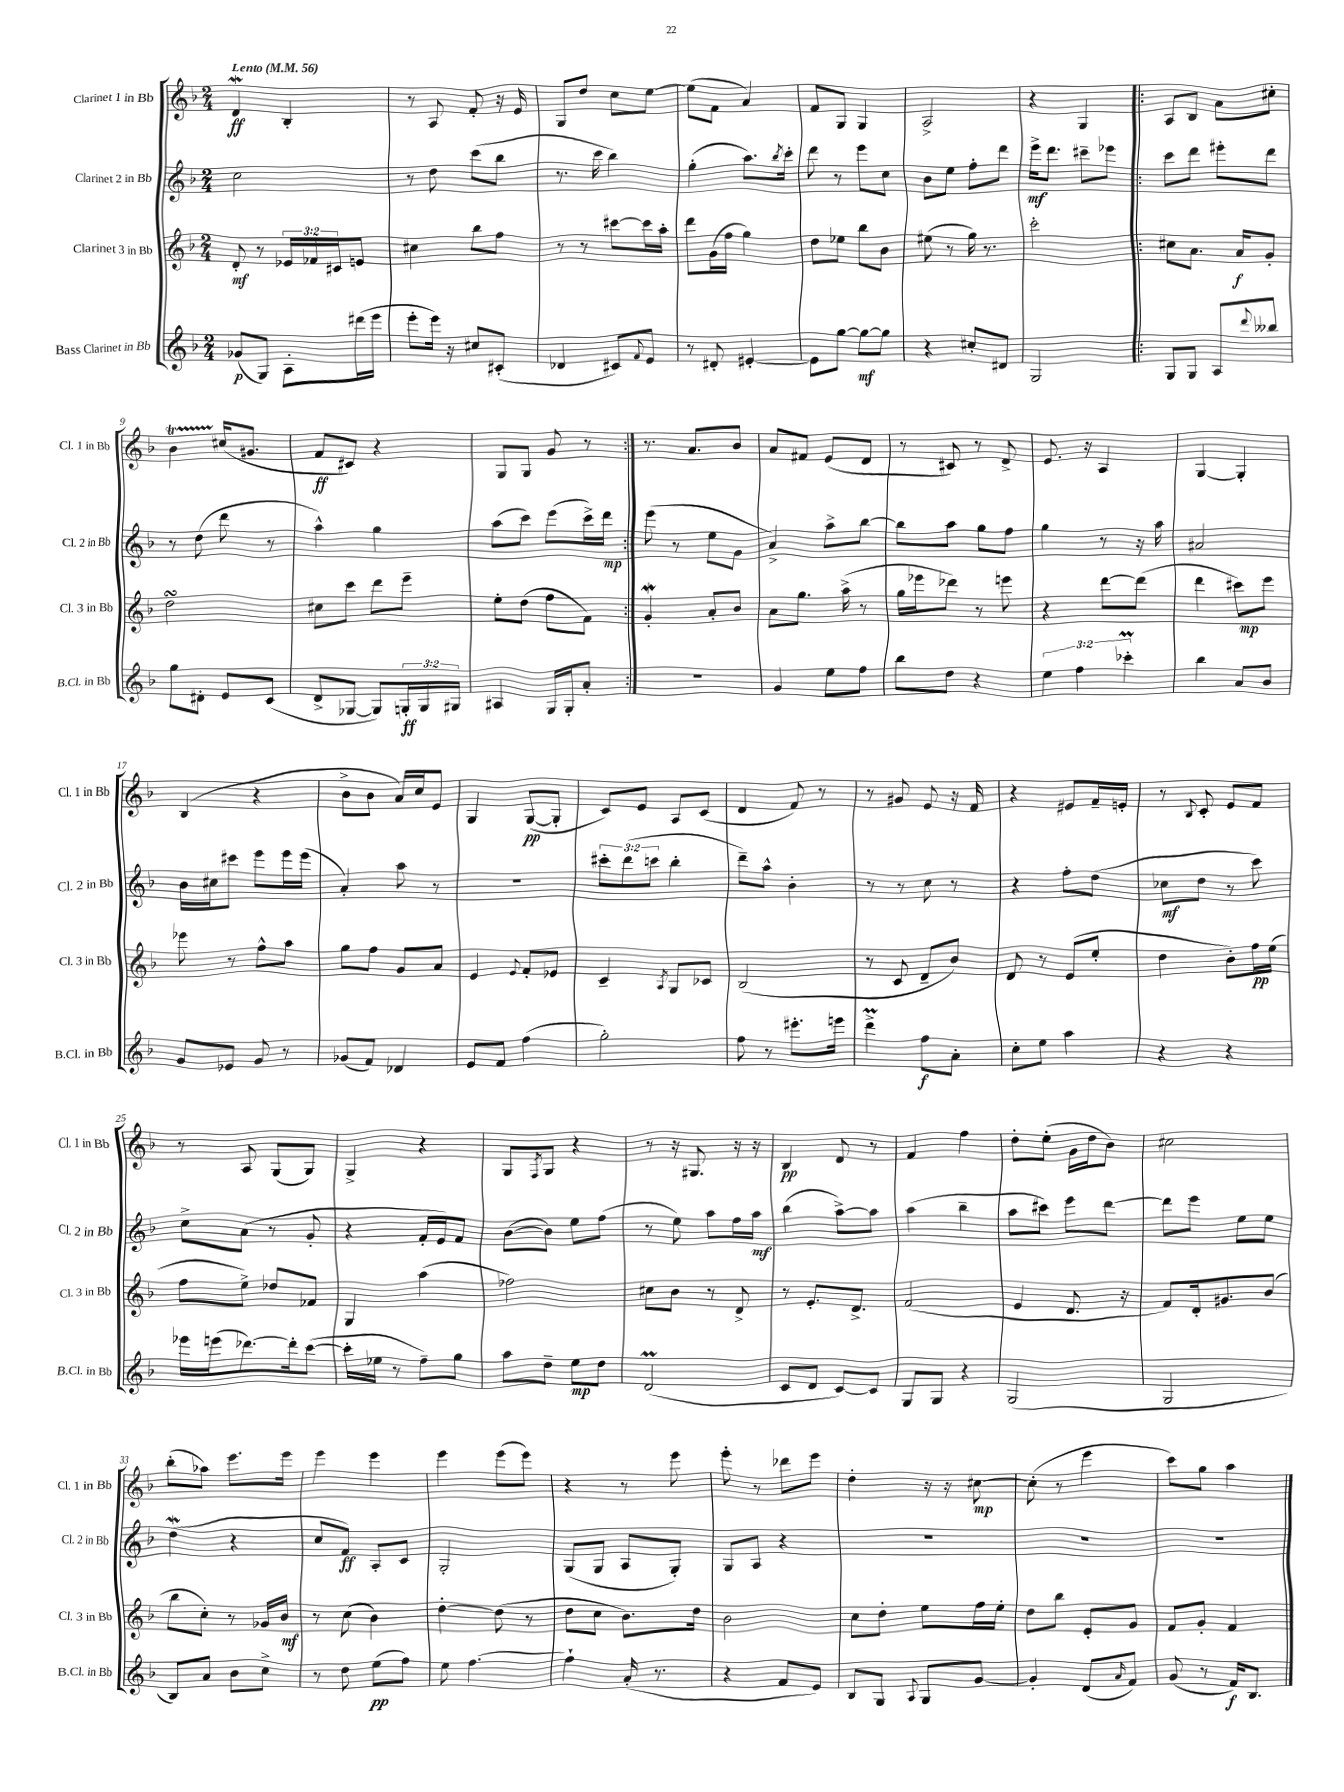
<<
\new StaffGroup <<
\new Staff = "s0" \with { instrumentName = "Clarinet 1 in Bb" shortInstrumentName = "Cl. 1 in Bb" } {
    \clef treble \key f \major \numericTimeSignature \time 2/4 \tempo "Lento" 4 = 56
    d'4\mordent\ff bes4-. |
    r8 a8 f'8-. r16 e'16 |
    g8 d''8 c''8 e''8~ |
    e''8( f'8 a'4) |
    f'8 g8 g4 |
    a2-> |
    r4 g4 |
    \repeat volta 2 { a8 bes8 a'8 cis''8-. |
    bes'4\startTrillSpan cis''16\stopTrillSpan( gis'8. |
    f'8\ff cis'8) r4 |
    g8 g8 g'8 r8 | }
    r8. a'8. bes'8 |
    a'8 fis'8 e'8( d'8 |
    r8 cis'8) r8 d'8-> |
    e'8. r16 a4 |
    g4~ g4-. |
    bes4( r4 |
    bes'8-> bes'8 a'16) c''16 e'8 |
    g4 g8~\pp( g8-. |
    c'8) e'8 a8 c'8( |
    d'4 f'8) r8 |
    r8 gis'8 e'8 r16 f'16 |
    r4 eis'8 f'16-- e'16-. |
    r8 \appoggiatura { bes8 } c'8-. e'8 f'8 |
    r8 a8 g8( g8) |
    g4-> r4 |
    g8 \acciaccatura { f8 } g8 r4 |
    r8 r16 gis8. r16 r16 |
    bes4\pp d'8 r8 |
    f'4 f''4 |
    d''8-. e''8-.( g'16 d''16 bes'8) |
    cis''2 |
    bes''8-.( aes''8) e'''8. e'''16 |
    e'''4 e'''4 |
    e'''4 e'''8( e'''8) |
    r4 r8 e'''8 |
    e'''8-. r8 des'''8 e'''8 |
    d''4-. r16 r16 cis''8~\mp |
    cis''8-.( r8 e'''4 |
    c'''8) g''8 a''4 \bar "|." |
}
\new Staff = "s1" \with { instrumentName = "Clarinet 2 in Bb" shortInstrumentName = "Cl. 2 in Bb" } {
    \clef treble \key f \major \numericTimeSignature \time 2/4 \override Staff.TupletNumber.text = #tuplet-number::calc-fraction-text
    c''2 |
    r8 d''8 c'''8( bes''8 |
    r8. c'''16 bes''4) |
    g''4-.( a''8.) \acciaccatura { bes''8 } c'''16-. |
    d'''8 r8 e'''8 c''8 |
    bes'8 e''8 f''8-. d'''8 |
    e'''16->\mf d'''8. cis'''8-- ees'''8 |
    \repeat volta 2 { c'''8 d'''8 eis'''8-. d'''8 |
    r8 d''8( d'''8 r8 |
    a''4-^) g''4 |
    a''8( c'''8) e'''8( c'''16->) d'''16\mp | }
    e'''8( r8 e''8 g'8 |
    a'4->) a''8-> bes''8~ |
    bes''8 a''8 g''8 f''8 |
    g''4 r8 r16 a''16 |
    ais'2 |
    bes'16 cis''16 cis'''8 e'''8 e'''16 e'''16( |
    a'4-.) a''8 r8 |
    R2 |
    \tuplet 3/2 { cis'''8-. d'''8( c'''8 } bes''4-. |
    d'''8--) a''8-^ bes'4-. |
    r8 r8 c''8 r8 |
    r4 f''8-. d''8( |
    ces''8\mf d''8 r8 c'''8) |
    c''8-> a'8( r8 g'8-. |
    r4 f'16-. e'16) f'8 |
    bes'8~( bes'8) e''8 f''8( |
    r8 e''8) a''8 f''16 a''16\mf |
    bes''4( a''8~->) a''8 |
    a''4( bes''4-- |
    a''8 cis'''8) e'''8 d'''8~ |
    d'''8 e'''8 e''8 e''8 |
    d''4\mordent( r4 |
    c''8 f'8\ff) a8-. c'8 |
    g2-. |
    g8( g8 a8 g8-.) |
    g8 a8 r4 |
    R2 |
    R2 |
    R2 \bar "|." |
}
\new Staff = "s2" \with { instrumentName = "Clarinet 3 in Bb" shortInstrumentName = "Cl. 3 in Bb" } {
    \clef treble \key f \major \numericTimeSignature \time 2/4 \override Staff.TupletNumber.text = #tuplet-number::calc-fraction-text
    d'8-.\mf r8 \tuplet 3/2 { ees'16 fes'16 cis'16 } e'8 |
    cis''4 bes''8 f''8 |
    r8 r8 cis'''8~ cis'''16 a''16-. |
    d'''8 g'16( f''16 g''4) |
    d''8 ees''8 bes''8 bes'8 |
    eis''8( r8 g''16) r8. |
    c'''2-. |
    \repeat volta 2 { cis''8 a'8. a'16\f g'8-. |
    d''2\turn |
    cis''8 c'''8 d'''8 e'''8-- |
    e''8-. d''8( f''8 f'8) | }
    g'4-.\mordent a'8-. bes'8 |
    a'8 g''8. a''16->( r8 |
    g''16 ees'''16 des'''8) r8 e'''8 |
    r4 d'''8~ d'''8( |
    d'''4 cis'''8\mp) e'''8 |
    ees'''8 r8 f''8-^ a''8 |
    g''8 f''8 g'8 a'8 |
    e'4 \appoggiatura { e'8 } f'8-. ees'8 |
    c'4-- \acciaccatura { a8 } g8 ces'8 |
    bes2( |
    r8 c'8 d'8-- bes'8) |
    d'8 r8 e'8( e''8-. |
    d''4 bes'8-.) f''16\pp e''16( |
    f''8 e''8->) des''8 fes'8 |
    g4 a''4( |
    fes''2) |
    cis''8 bes'8 r8 d'8-> |
    r8 e'8.-. d'8.-> |
    f'2( |
    e'4 d'8. r16 |
    f'8) d'16-. gis'8. bes'8( |
    bes''8 c''8-.) r8 ges'16 bes'16\mf |
    r8 c''8( bes'4) |
    d''4~-. d''8( r8 |
    d''8 c''8 bes'8.) d''16 |
    bes'2 |
    c''8 d''8-. e''8 f''16 e''16-. |
    d''8 bes''8 e'8-. g'8 |
    f'8 g'8-. f'4 \bar "|." |
}
\new Staff = "s3" \with { instrumentName = "Bass Clarinet in Bb" shortInstrumentName = "B.Cl. in Bb" } {
    \clef treble \key f \major \numericTimeSignature \time 2/4 \override Staff.TupletNumber.text = #tuplet-number::calc-fraction-text
    ges'8\p( g8) a8-. dis'''16( e'''16 |
    e'''8-. e'''16) r16 cis''8 cis'8-.( |
    des'4 cis'8) \appoggiatura { f'8 } e'8 |
    r8 dis'8-. eis'4~-. |
    eis'8 g''8~ g''8~\mf g''8 |
    r4 cis''8-. dis'8 |
    g2 |
    \repeat volta 2 { g8 g8 a8 \appoggiatura { d'''8 } beses''8 |
    g''8 dis'8-. e'8 c'8( |
    d'8-> ges8~ ges8) \tuplet 3/2 { g16-.\ff g16 gis16 } |
    ais4 g16 g16-. a'8-. | }
    r2 |
    g'4 e''8 f''8 |
    bes''8 d''8 r4 |
    \tuplet 3/2 { e''4 f''4 ces'''4-.\prall } |
    bes''4 a'8 bes'8 |
    g'8 ees'8 g'8 r8 |
    ges'8( f'8) des'4 |
    e'8 f'8 f''4( |
    g''2-.) |
    f''8 r8 eis'''8.-. e'''16 |
    d'''4->\prall f''8\f a'8-. |
    c''8-. e''8 a''4 |
    r4 r4 |
    ees'''16 e'''16( des'''8.~) des'''16-. c'''8~( |
    c'''16-. ees''16 r8 f''8--) g''8 |
    a''8 d''8-- e''8\mp d''8 |
    d'2\prall( |
    c'8 d'8 c'8~) c'8 |
    g8 g8 r4 |
    g2( |
    g2 |
    bes8) a'8 bes'8 c''8-> |
    r8 d''8 e''8\pp( f''8) |
    e''8 f''4.~ |
    f''4-! a'16-.( r8. |
    r4 f'8 e'8) |
    bes8 g8 \appoggiatura { a8 } g8 g'8~ |
    g'4-. d'8( \grace { a'16 } f'8) |
    g'8( r8 f'16\f) bes8. \bar "|." |
}
>>
>>
